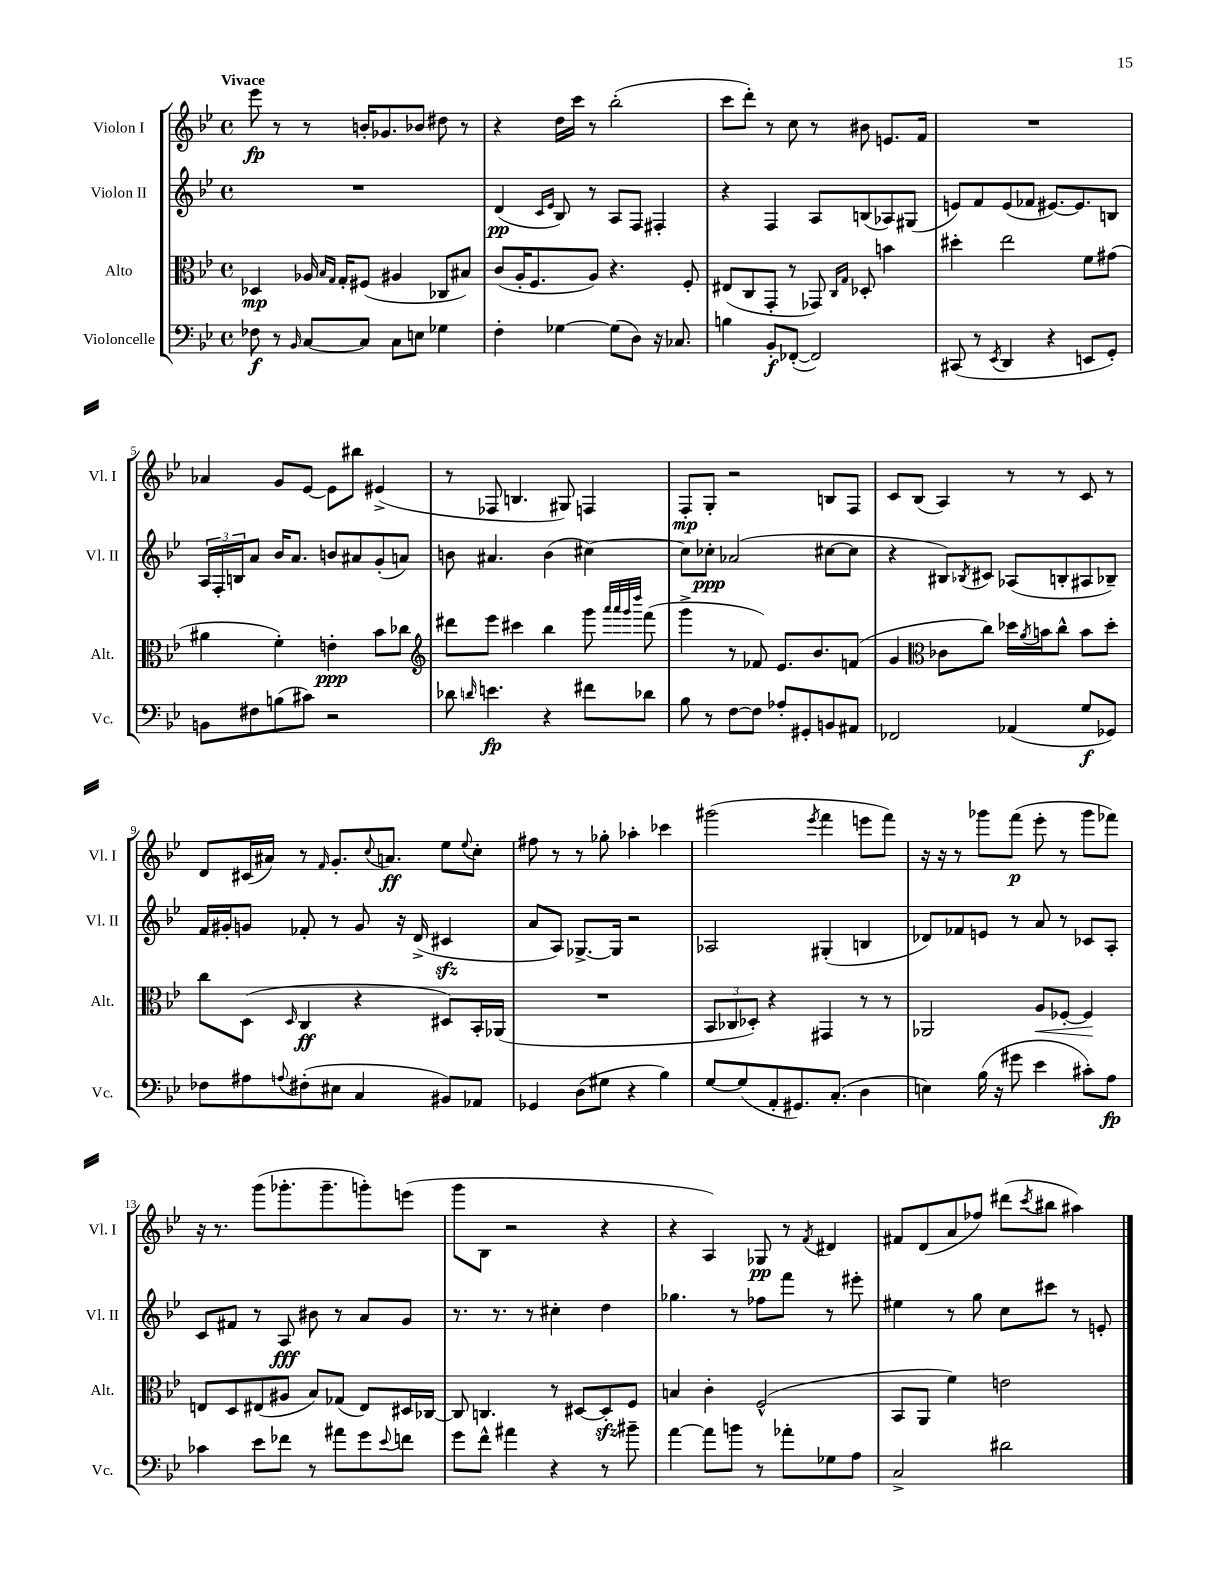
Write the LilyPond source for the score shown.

<<
\new StaffGroup <<
\new Staff = "s0" \with { instrumentName = "Violon I" shortInstrumentName = "Vl. I" } {
    \clef treble \key bes \major \defaultTimeSignature \time 4/4 \tempo "Vivace"
    ees'''8\fp r8 r8 b'16-. ges'8. bes'8 dis''8 r8 |
    r4 d''16 c'''16 r8 bes''2-.( |
    c'''8 d'''8-.) r8 c''8 r8 bis'8 e'8. f'16 |
    R1 |
    aes'4 g'8 ees'8~ ees'8 bis''8 eis'4->( |
    r8 fes8 b4. gis8) f4 |
    f8-.\mp g8-. r2 b8 f8 |
    c'8 bes8( a4) r8 r8 c'8 r8 |
    d'8 cis'16( ais'16) r8 \grace { f'16 } g'8.-. \appoggiatura { c''8 } a'8.\ff ees''8 \appoggiatura { ees''8 } c''8-. |
    fis''8 r8 r8 ges''8-. aes''4-. ces'''4 |
    gis'''2( \acciaccatura { ees'''8 } f'''4 e'''8 f'''8) |
    r16 r16 r8 ges'''8 f'''8\p( ees'''8-. r8 ges'''8 fes'''8) |
    r16 r8. g'''8( ges'''8.-. ges'''8.-- g'''8-.) e'''8( |
    g'''8 bes8 r2 r4 |
    r4 a4) ges8\pp r8 \acciaccatura { f'8 } dis'4 |
    fis'8 d'8( a'8 fes''8) dis'''8( \acciaccatura { c'''8 } bis''8 ais''4) \bar "|." |
}
\new Staff = "s1" \with { instrumentName = "Violon II" shortInstrumentName = "Vl. II" } {
    \clef treble \key bes \major \defaultTimeSignature \time 4/4
    R1 |
    d'4\pp( \grace { c'16 ees'16 } bes8) r8 a8 f8 fis4-. |
    r4 f4 a8 b8( aes8) gis8( |
    e'8) f'8 e'8( fes'8 eis'8.~) eis'8. b8 |
    \tuplet 3/2 { a16 f16-. b16 } a'8 bes'16 a'8. b'8 ais'8 g'8-.( a'8) |
    b'8 ais'4. b'4( cis''4~) |
    cis''8 ces''8-.\ppp aes'2( cis''8~ cis''8 |
    r4 bis8) \acciaccatura { bes8 } cis'8 aes8( b8-. ais8 bes8--) |
    f'16 gis'16-. g'8 fes'8-. r8 g'8 r16 d'16->( cis'4\sfz |
    a'8 a8) ges8.~-> ges16 r2 |
    aes2 gis4-.( b4 |
    des'8) fes'8 e'8 r8 a'8 r8 ces'8 a8-. |
    c'8 fis'8 r8 a8\fff bis'8 r8 a'8 g'8 |
    r8. r8. r8 cis''4-. d''4 |
    ges''4. r8 fes''8 f'''8 r8 eis'''8-. |
    eis''4 r8 g''8 c''8 cis'''8 r8 e'8-. \bar "|." |
}
\new Staff = "s2" \with { instrumentName = "Alto" shortInstrumentName = "Alt." } {
    \clef alto \key bes \major \defaultTimeSignature \time 4/4
    des4\mp aes16 \grace { bes16 g16 } g16-. fis8( ais4 ces8 bis8) |
    c'8( a16-. f8. a8) r4. f8-. |
    eis8( c8 g,8-. r8 ges,8) \grace { c16 g16 } des8-. b'4 |
    dis''4-. ees''2 f'8 gis'8( |
    ais'4 f'4-.) e'4-.\ppp bes'8 ces''8 |
    \clef treble dis'''8 ees'''8 cis'''4 bes''4 g'''8 \grace { a'''32 a'''32 g'''32 d''''32 } f'''8( |
    g'''4-> r8 fes'8) ees'8. bes'8. f'8( |
    g'4 \clef alto ces'8 c''8) des''16 \acciaccatura { a'8 } b'16 c''8-^ b'8 des''8-. |
    c''8 d8( \grace { d16 } c4\ff r4 dis8) bes,16-. aes,16( |
    R1 |
    \tuplet 3/2 { bes,8 ces8 des8-.) } r4 gis,4 r8 r8 |
    aes,2 a8\< fes8~-. fes4\! |
    e8 d8 eis8( ais8 bes8) ges8( eis8) dis16 ces16~ |
    ces8 c4. r8 dis8~ dis8-.\sfz f8 |
    b4 c'4-. f2-^( |
    bes,8 a,8 f'4) e'2 \bar "|." |
}
\new Staff = "s3" \with { instrumentName = "Violoncelle" shortInstrumentName = "Vc." } {
    \clef bass \key bes \major \defaultTimeSignature \time 4/4
    fes8\f r8 \grace { bes,16 } c8~ c8 c8 e8 ges4 |
    f4-. ges4~ ges8( d8) r16 ces8. |
    b4 bes,8-.\f fes,8~-.( fes,2) |
    cis,8( r8 \acciaccatura { ees,8 } d,4 r4 e,8 g,8-.) |
    b,8 fis8 b8( cis'8) r2 |
    des'8 \grace { d'16 } e'4.\fp r4 fis'8 des'8 |
    bes8 r8 f8~ f8 aes8-. gis,8-. b,8 ais,8 |
    fes,2 aes,4( g8\f ges,8) |
    fes8 ais8 \appoggiatura { a8 } fis8-.( eis8 c4 bis,8) aes,8 |
    ges,4 d8( gis8 r4 bes4) |
    g8~ g8( a,8-. gis,8.) c8.-.( d4 |
    e4) bes16( r16 gis'8 ees'4 cis'8-.) a8\fp |
    ces'4 ees'8 fes'8 r8 ais'8 g'8 \appoggiatura { ees'8 } f'8 |
    g'8 f'8-^ ais'4 r4 r8 bis'8-- |
    a'4~ a'8 b'8 r8 aes'8-. ges8 a8 |
    c2-> dis'2 \bar "|." |
}
>>
>>
